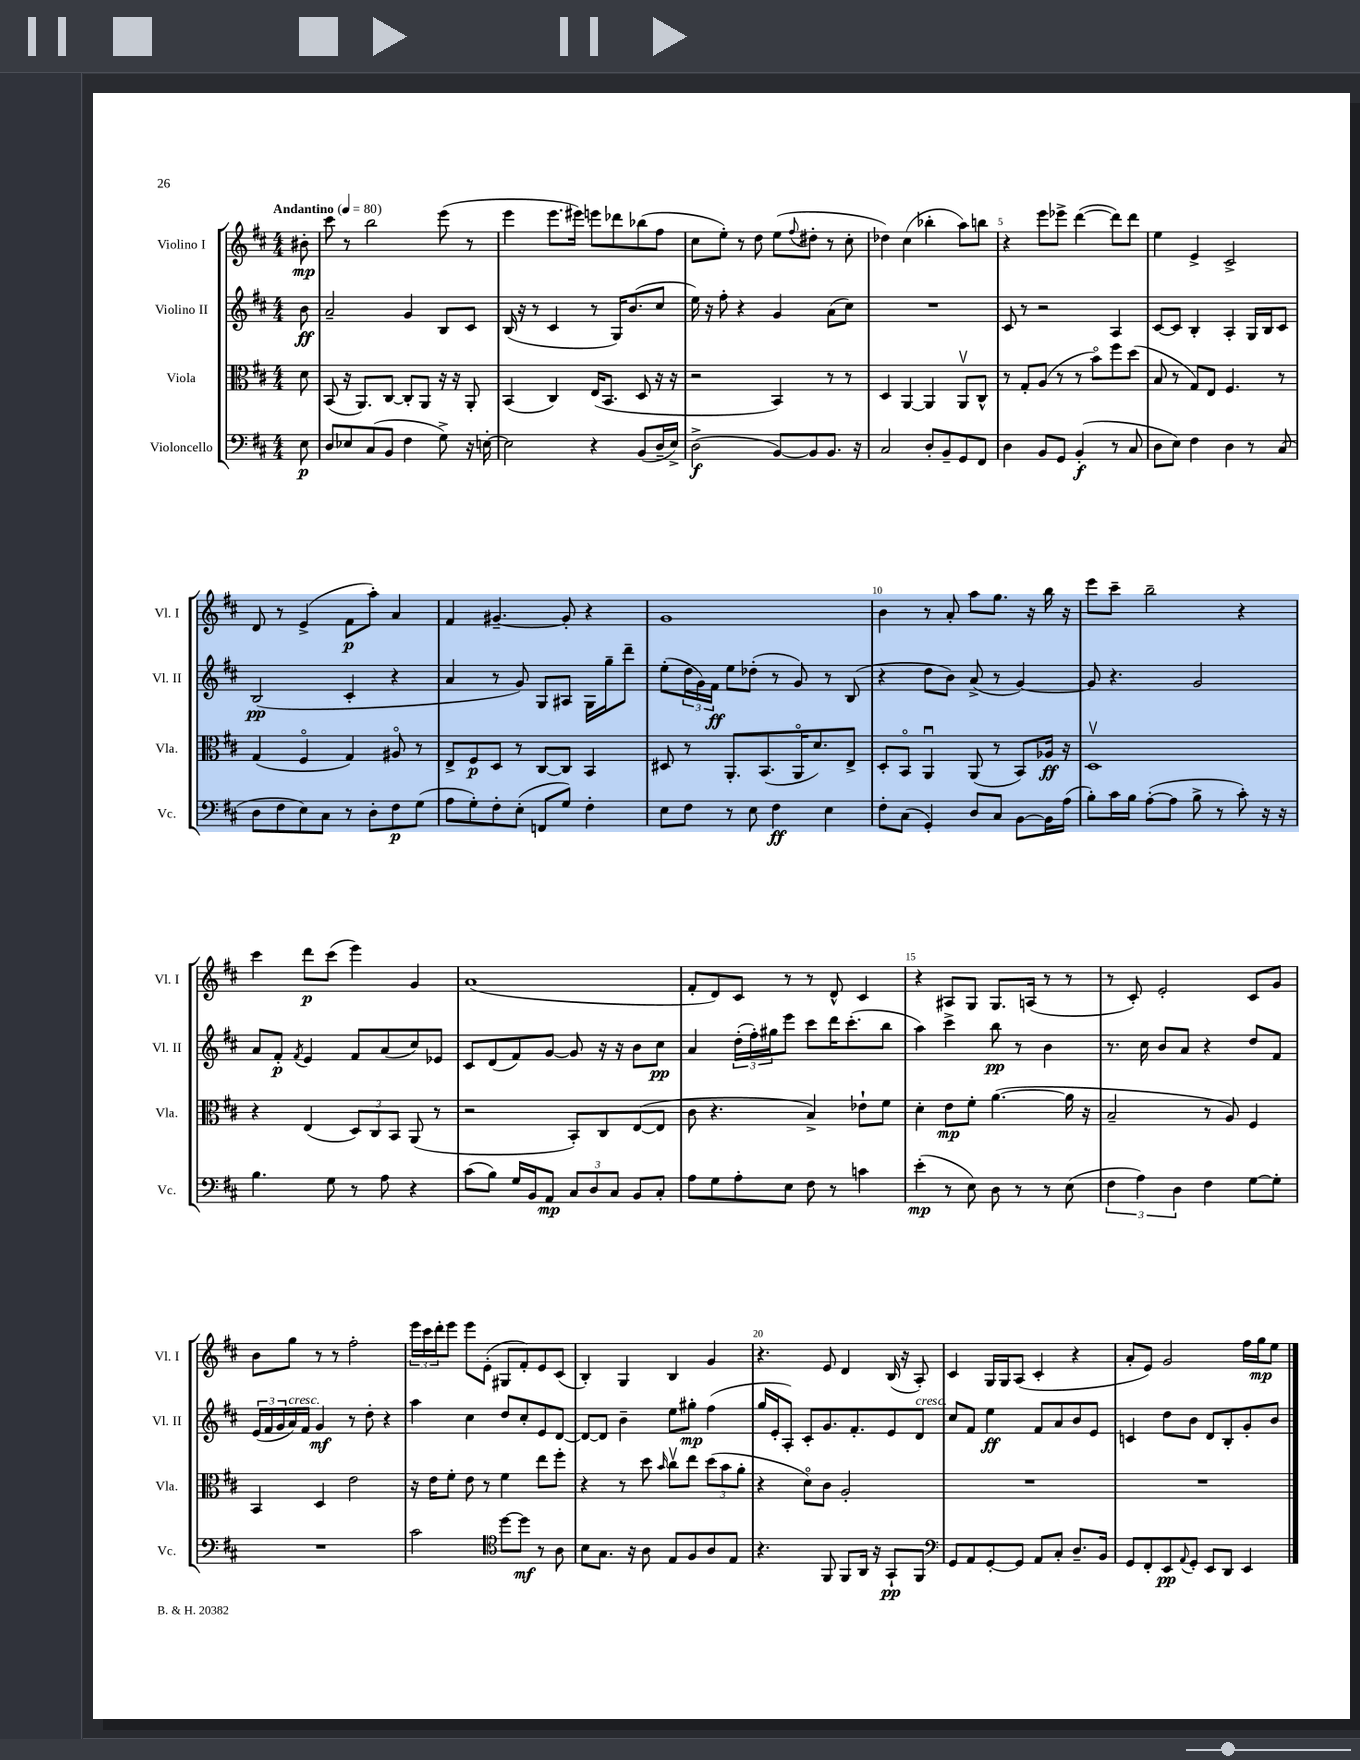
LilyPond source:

<<
\new StaffGroup <<
\new Staff = "s0" \with { instrumentName = "Violino I" shortInstrumentName = "Vl. I" } {
    \clef treble \key d \major \numericTimeSignature \time 4/4 \partial 8 \tempo "Andantino" 4 = 80
    bis'8-.\mp |
    cis'''8 r8 b''2 e'''8( r8 |
    e'''4 e'''8. eis'''16) e'''8 des'''8 bes''8( fis''8 |
    cis''8 e''8-.) r8 d''8 e''8( \appoggiatura { fis''8 } dis''8-. r8 cis''8-. |
    des''4) cis''4( bes''4-. a''8) b''8 |
    r4 e'''8 ees'''8-> d'''4~( d'''8) d'''8 |
    e''4 e'4-> cis'2-> |
    d'8 r8 e'4->( fis'8\p a''8-.) a'4 |
    fis'4 gis'4.~-- gis'8-. r4 |
    g'1 |
    b'4 r8 a'8-. a''8 g''8. r16 b''16 r16 |
    e'''8 cis'''8-- b''2-- r4 |
    cis'''4 d'''8\p cis'''8( e'''4) g'4 |
    a'1( |
    fis'8-. d'8) cis'8 r8 r8 d'8-^ cis'4 |
    r4 ais8 g8 g8. a16( r8 r8 |
    r8 cis'8-.) e'2-. cis'8 g'8 |
    b'8 g''8 r8 r8 fis''2-. |
    \tuplet 3/2 { e'''16 cis'''16 d'''16-. } e'''8 e'''8 e'8-.( gis8 fis'8-.) e'8 cis'8( |
    b4-.) g4 b4 g'4 |
    r4. e'8 d'4 b16( r16 a8-.) |
    cis'4 g16 g16 a8( cis'4-. r4 |
    a'8-. e'8) g'2 fis''16 g''16\mp e''8 \bar "|." |
}
\new Staff = "s1" \with { instrumentName = "Violino II" shortInstrumentName = "Vl. II" } {
    \clef treble \key d \major \numericTimeSignature \time 4/4 \partial 8
    b'8\ff |
    a'2-- g'4 b8 cis'8 |
    b16( r16 r8 cis'4 r8 g16) b'8.( cis''8 |
    e''16) r16 fis''8-. r4 g'4 a'8( cis''8) |
    R1 |
    cis'8 r8 r2 a4 |
    cis'8~ cis'8 b4-. a4-. g16 b16 cis'8 |
    b2\pp( cis'4-. r4 |
    a'4 r8 g'8) g8 ais8 g16 g''16-- d'''8-- |
    e''8-.( \tuplet 3/2 { d''16 g'16) fis'16\ff } e''8 des''8-.( r8 g'8) r8 b8( |
    r4 d''8 b'8) a'8->( r8 g'4~) |
    g'8 r4. g'2 |
    a'8 fis'8-.\p \acciaccatura { fis'8 } e'4 fis'8 a'8( cis''8) ees'8 |
    cis'8 d'8( fis'8) g'8~ g'8 r16 r16 b'8 cis''8\pp |
    a'4 \tuplet 3/2 { d''16-.( fis''16-.) gis''16 } e'''8 cis'''8 d'''16 cis'''8.-.( b''8 |
    a''4) cis'''4-> b''8\pp r8 b'4 |
    r8. cis''16 b'8 a'8 r4 d''8 fis'8 |
    \tuplet 3/2 { e'16( fis'16 g'16 } a'16^\markup { \italic "cresc." }) fis'16 g'4\mf r8 d''8-. r4 |
    a''4 cis''4 d''8 cis''8-. e'8 d'8~ |
    d'8~ d'8 b'4-- e''8 gis''8-.\mp fis''4( |
    g''16 e'16-. a8-.) cis'8-. g'8. fis'8.-. e'8 d'8^\markup { \italic "cresc." } |
    cis''8 fis'8 e''4\ff fis'8 a'8 b'8 e'8 |
    c'4 d''8 b'8 d'8 b8-. g'8-. b'8 \bar "|." |
}
\new Staff = "s2" \with { instrumentName = "Viola" shortInstrumentName = "Vla." } {
    \clef alto \key d \major \numericTimeSignature \time 4/4 \partial 8
    d'8 |
    b,8( r16 a,8.) cis8~ cis8-. a,8 r16 r16 a,8-. |
    b,4( cis4) e16( b,8. d8 r16 r16 |
    r2 b,4) r8 r8 |
    d4 a,4~ a,4 a,8\upbow cis8-^ |
    r8 g8-. a8( r8 r8 b'8\flageolet) fis''8 d''8( |
    b8 r8 g8) e8 fis4. r8 |
    g4( fis4\flageolet g4) ais8\flageolet r8 |
    e8-> fis8\p d8 r8 cis8~ cis8 b,4 |
    dis8 r8 a,8.-. b,8.( a,16\flageolet d'8.) e8-> |
    d8-. b,8\flageolet a,4\downbow a,8( r8 b,8) aes16\ff r16 |
    d1\upbow |
    r4 e4( \tuplet 3/2 { d8) cis8 b,8 } a,8( r8 |
    r2 b,8-.) cis8 e8~( e8 |
    cis'8 r4. b4->) ees'8-! fis'8 |
    d'4-. e'8\mp fis'8-. a'4.~( a'16 r16 |
    b2-- r8 a8) fis4 |
    b,4 d4 e'2 |
    r16 e'16 fis'8-. e'8 r8 fis'4 e''8 fis''8-. |
    r4 r8 d''8 \grace { b'16 } cis''8\upbow e''8 \tuplet 3/2 { d''8( b'8 a'8-. } |
    r4 d'8\flageolet) cis'8 a2-. |
    R1 |
    R1 \bar "|." |
}
\new Staff = "s3" \with { instrumentName = "Violoncello" shortInstrumentName = "Vc." } {
    \clef bass \key d \major \numericTimeSignature \time 4/4 \partial 8
    e8\p |
    d8 ees8 cis8( b,8 fis4 g8->) r16 e16~-. |
    e2 r4 b,8( d16-- e16->) |
    d2->\f( b,8~) b,8 b,8. r16 |
    cis2 d8-. b,8-- g,8 fis,8 |
    d4 b,8 g,8 b,4-.\f( r8 cis8 |
    d8 e8) fis4 d4 r8 cis8( |
    d8 fis8 e8) cis8 r8 d8-. fis8\p g8( |
    a8 g8-.) fis8-. e8-.( f,8 g8) fis4-. |
    e8 fis8 r8 e8 fis4\ff e4 |
    fis8-. cis8( g,4-.) d8 cis8 b,8~ b,16 a16( |
    b8-.) cis'16 b16 a8~-.( a8 b8-> r8 cis'8-.) r16 r16 |
    b4. g8 r8 a8 r4 |
    cis'8( b8) g16 b,16 a,8\mp \tuplet 3/2 { cis8 d8 cis8 } b,8 cis8-. |
    a8 g8 a8-. e8 fis8 r8 c'4 |
    e'4-.\mp( r8 e8) d8 r8 r8 e8( |
    \tuplet 3/2 { fis4 a4) d4 } fis4 g8~ g8-. |
    R1 |
    cis'2 \clef tenor d''8~ d''8\mf r8 a8 |
    b8 g8. r16 a8 e8 fis8 a8 e8 |
    r4. fis,8 fis,8 a,16 r16 g,8-!\pp fis,8 |
    \clef bass g,8 a,8 g,8~-. g,8 a,8 cis8-. d8.-- b,16 |
    g,8 fis,8-. e,8\pp \appoggiatura { a,8 } g,8-. e,8 d,8 e,4 \bar "|." |
}
>>
>>
\layout { \context { \Score \override BarNumber.break-visibility = ##(#f #t #t) barNumberVisibility = #(every-nth-bar-number-visible 5) } }
